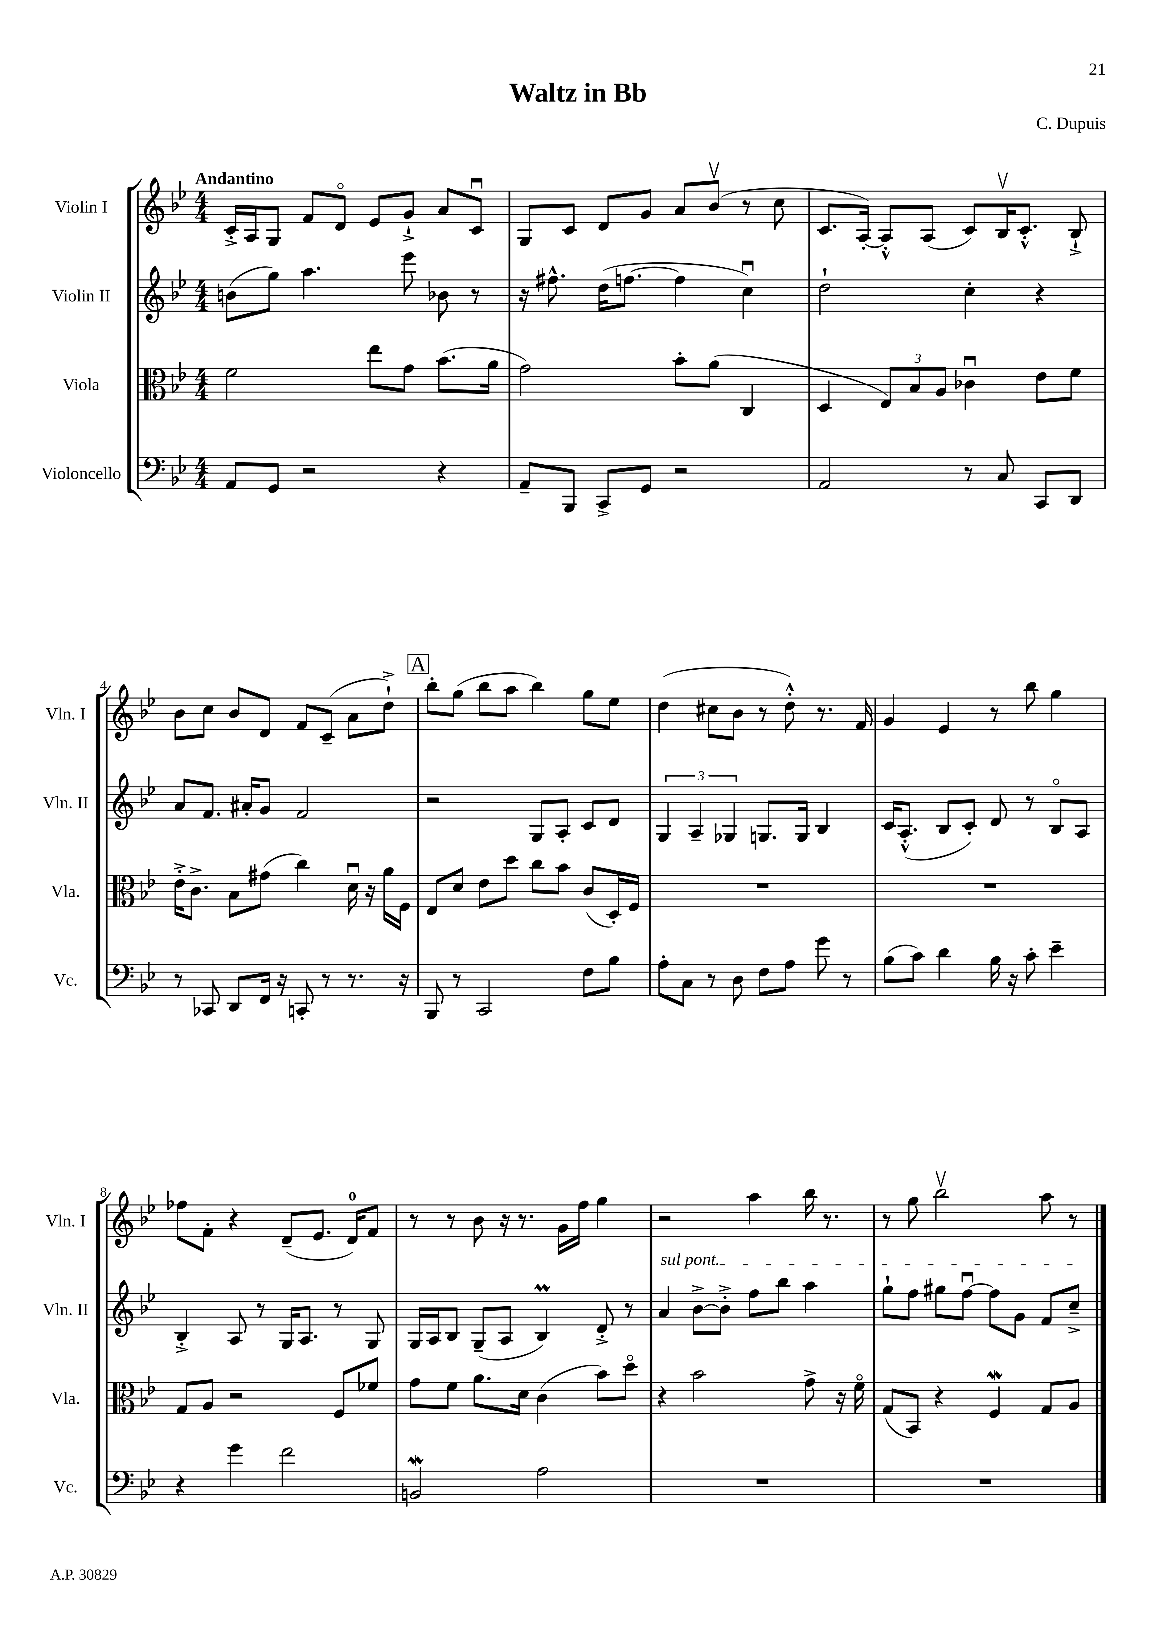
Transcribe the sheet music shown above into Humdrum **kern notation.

**kern	**kern	**kern	**kern
*staff4	*staff3	*staff2	*staff1
*clefF4	*clefC3	*clefG2	*clefG2
*k[b-e-]	*k[b-e-]	*k[b-e-]	*k[b-e-]
*M4/4	*M4/4	*M4/4	*M4/4
8AA	2f	(8b	16c'^
.	.	.	16A
8GG	.	8gg)	8G
2r	.	4.aa	8f
.	.	.	8do
.	8ee-	.	8e-
.	8g	8eee-	8g`^
4r	(8.b-	8b-	8a
.	.	8r	8cu
.	16a	.	.
=	=	=	=
8AA~	2g)	16r	8G
.	.	8.ff#^^	.
8BBB-	.	.	8c
8CC^	.	(16dd	8d
.	.	[8.ff	.
8GG	.	.	8g
2r	8b-'	4ff]	8a
.	(8a	.	(8b-v
.	4C	4ccu)	8r
.	.	.	8cc
=	=	=	=
2AA	4D	2dd`	8.c
.	.	.	[16A')
.	12E-)	.	8A'^^]
.	12B-	.	.
.	.	.	(8A
.	12A	.	.
8r	4c-u	4cc'	8c)
8C	.	.	16B-v
.	.	.	8.c'^^
8CC	8e-	4r	.
8DD	8f	.	8B-`^
=	=	=	=
8r	16e-'^	8a	8b-
.	8.c^	.	.
8CC-	.	8.f	8cc
8DD	8B-	.	8b-
.	.	16a#'	.
16FF	(8g#	8g	8d
16r	.	.	.
8CC'	4cc)	2f	8f
8r	.	.	(8c~
8.r	16du	.	8a
.	16r	.	.
.	16a	.	8dd`^)
16r	16F	.	.
=	=	=	=
8BBB-	8E-	2r	8bb-'
8r	8d	.	(8gg
2CC	8e-	.	8bb-
.	8dd	.	8aa
.	8cc	8G	4bb-)
.	8b-	8A'	.
8F	(8c	8c	8gg
8B-	16D')	8d	8ee-
.	16F	.	.
=	=	=	=
8A'	1r	6G	(4dd
8C	.	.	.
.	.	6A~	.
8r	.	.	8cc#
.	.	6G-	.
8D	.	.	8b-
8F	.	8.G	8r
8A	.	.	8dd'^^)
.	.	16G	.
8g	.	4B-	8.r
8r	.	.	.
.	.	.	16f
=	=	=	=
(8B-	1r	16c	4g
.	.	(8.A'^^	.
8c)	.	.	.
4d	.	8B-	4e-
.	.	8c')	.
16B-	.	8d	8r
16r	.	.	.
8c'	.	8r	8bb-
4e-~	.	8B-o	4gg
.	.	8A	.
=	=	=	=
4r	8G	4B-'^	8ff-
.	8A	.	8f'
4g	2r	8A	4r
.	.	8r	.
2f	.	16G	(8d~
.	.	8.A	.
.	.	.	8.e-
.	8F	8r	.
.	.	.	16d)
.	8f-	8G	8f
=	=	=	=
2BB	8g	16G	8r
.	.	16A	.
.	8f	8B-	8r
.	8.a	(8G~	8b-
.	.	8A	16r
.	16d	.	8.r
2A	(4c	4B-)	.
.	.	.	16g
.	.	.	16ff
.	8b-)	8d'^	4gg
.	8ddo	8r	.
=	=	=	=
1r	4r	4a	2r
.	2b-	[8b-^	.
.	.	8b-'^]	.
.	.	8ff	4aa
.	.	8bb-	.
.	8g^	4aa	16bb-
.	.	.	8.r
.	16r	.	.
.	16fo	.	.
=	=	=	=
1r	(8G	8gg`	8r
.	8BB-)	8ff	8gg
.	4r	8gg#	2bb-v
.	.	[8ffu	.
.	4F	8ff]	.
.	.	8g	.
.	8G	8f	8aa
.	8A	8cc~^	8r
==	==	==	==
*-	*-	*-	*-
